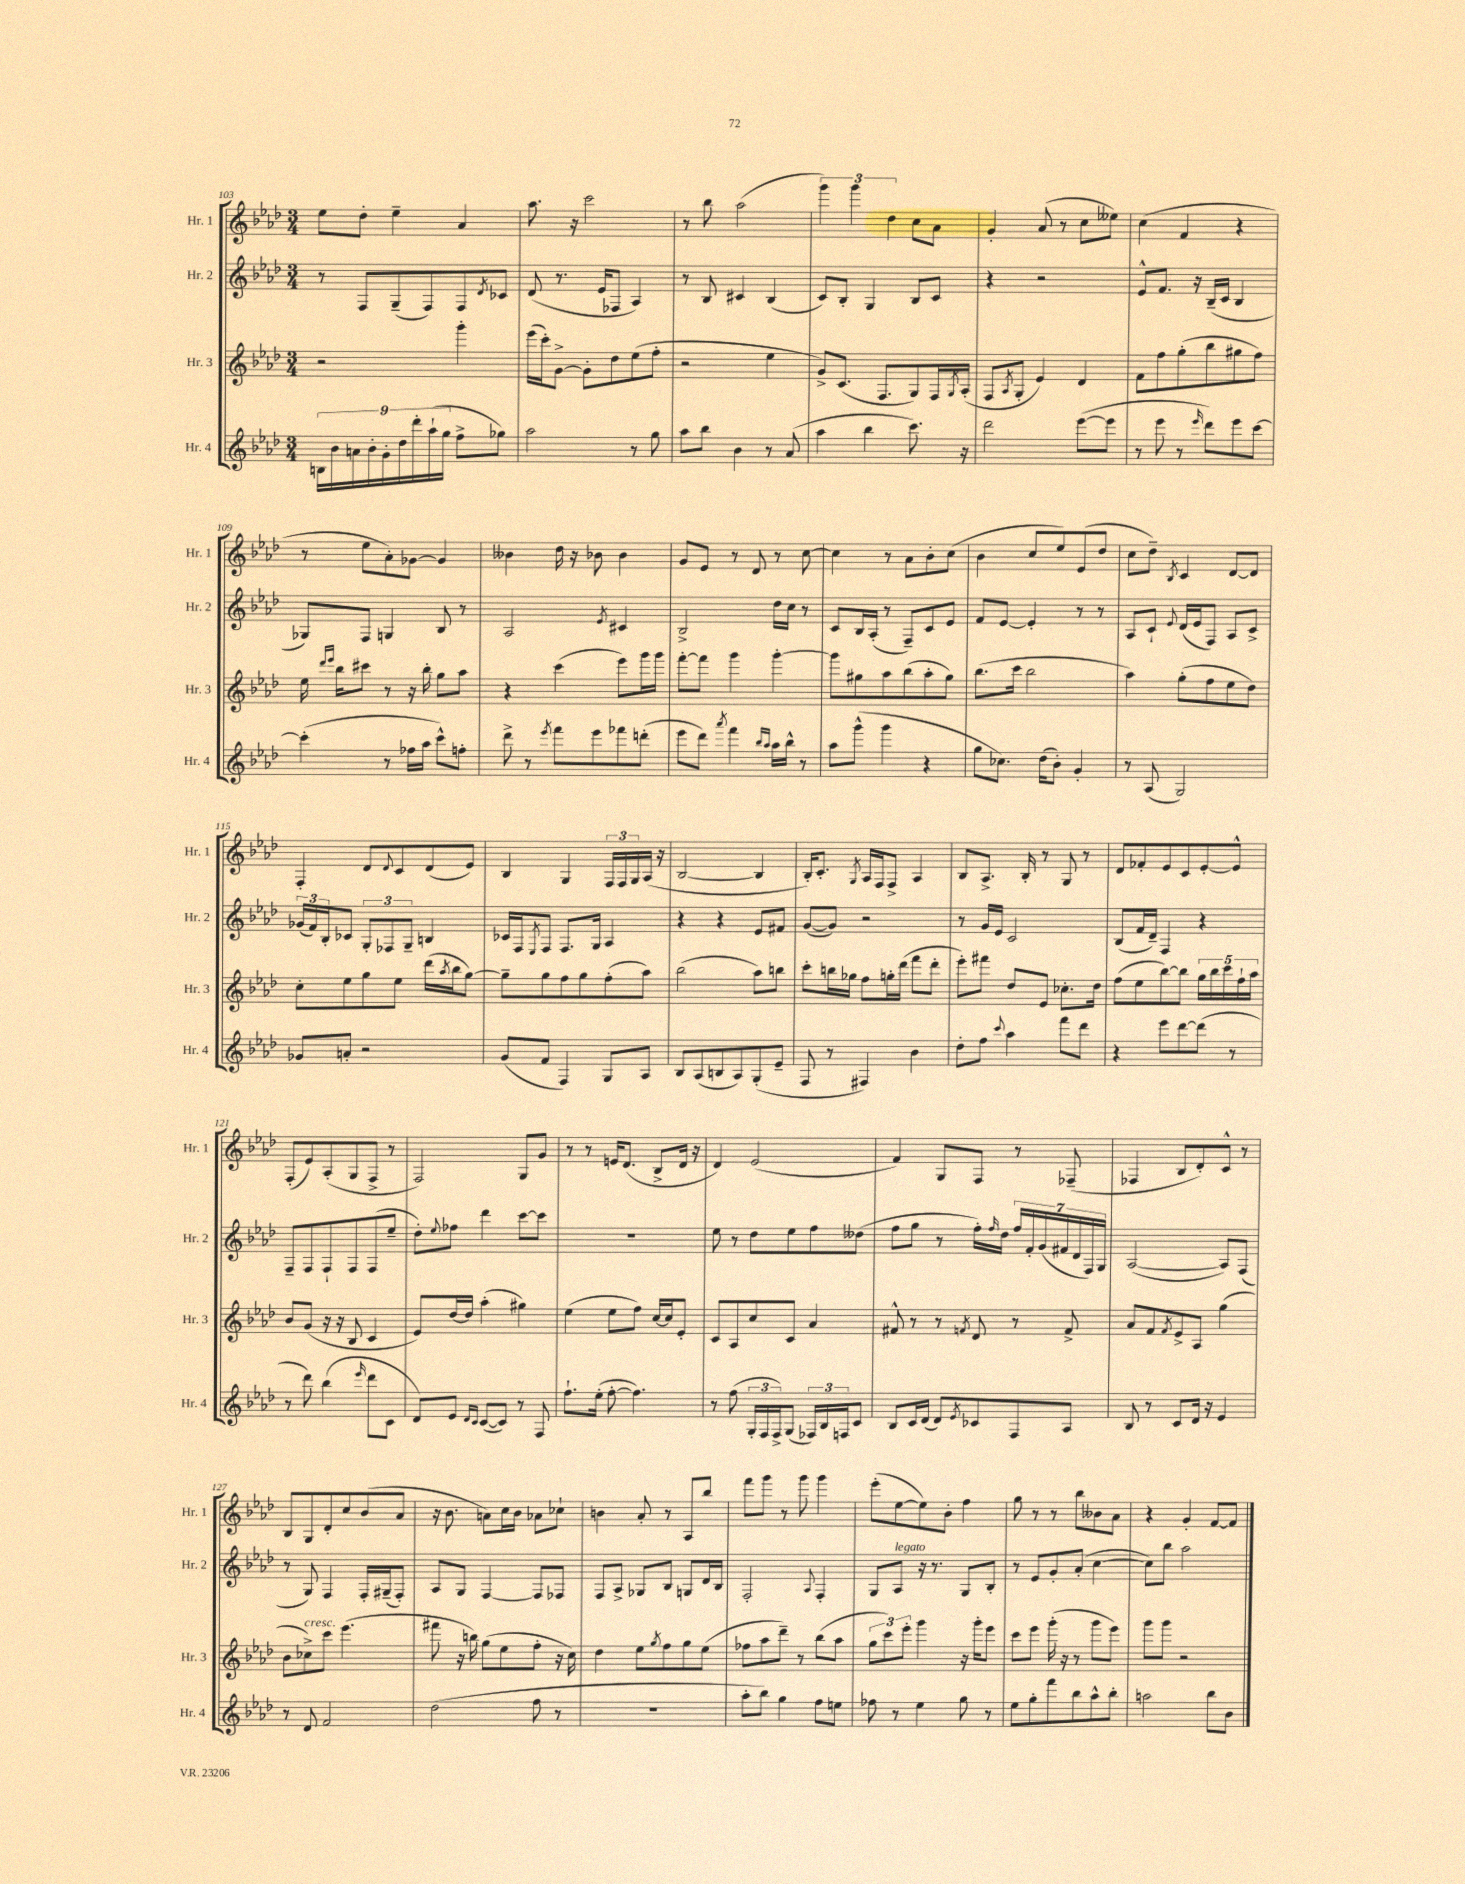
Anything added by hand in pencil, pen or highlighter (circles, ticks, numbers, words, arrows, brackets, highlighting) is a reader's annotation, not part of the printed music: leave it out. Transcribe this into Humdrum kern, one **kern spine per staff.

**kern	**kern	**kern	**kern
*part4	*part3	*part2	*part1
*staff4	*staff3	*staff2	*staff1
*I"Hr. 4	*I"Hr. 3	*I"Hr. 2	*I"Hr. 1
*I'Hr. 4	*I'Hr. 3	*I'Hr. 2	*I'Hr. 1
*clefG2	*clefG2	*clefG2	*clefG2
*k[b-e-a-d-]	*k[b-e-a-d-]	*k[b-e-a-d-]	*k[b-e-a-d-]
*M3/4	*M3/4	*M3/4	*M3/4
=103	=103	=103	=103
18Bn\LL	2r	8r	8ee-\L
18b-\	.	.	.
18an\	.	.	.
.	.	8F/L	8dd-'\J
18b-'\	.	.	.
18g'\	.	.	.
.	.	(8G~/	4ee-~\
18dd-\	.	.	.
18ddd-'\	.	.	.
.	.	8F/)	.
(18aa-`\	.	.	.
18gg\JJ	.	.	.
8ff^\L	4ggg'\	8F/	4a-/
.	.	8qd-/	.
8gg-X\J)	.	8c-X/J	.
=104	=104	=104	=104
2aa-\	(16eee-\LL	(8d-/	8.aa-\
.	16ccc'\J)	.	.
.	[8g^\J	8.r	.
.	.	.	16r
.	8g'\L]	.	2ccc\
.	.	16e-/KL	.
.	8dd-\	8F-X/J	.
8r	(8ee-\	4A-/)	.
8gg\	8ff'\J	.	.
=105	=105	=105	=105
8aa-\L	2r	8r	8r
8bb-\J	.	8B-/	8bb-\
4b-\	.	4c#X/	(2aa-\
8r	4ee-\	(4B-/	.
(8a-/	.	.	.
=106	=106	=106	=106
4aa-\	8g^/L)	8c/L)	6ggg\)
.	(8.c/J	8B-'/J	.
.	.	.	6ggg\
4bb-\	.	4G/	.
.	8.F/L	.	.
.	.	.	6dd-\
8.ccc\)	8G/)	8B-/L	8cc\L
.	16F/L	8c/J	8a-\J
.	8qG/	.	.
16r	(16A-'/JJ	.	.
=107	=107	=107	=107
2ddd-\	8F/L	4r	4g'/
.	8qA-/	.	.
.	8G'/J	.	.
.	4e-/)	2r	(8a-/
.	.	.	8r
([8eee-\L	4d-/	.	8cc\L
8eee-\J]	.	.	8ee--X\J)
=108	=108	=108	=108
8r	8f\L	8e-^^/L	(4cc\
8eee-\	8ff\	8.f/J	.
8r	(8gg'\	.	4f/
.	.	16r	.
16qqeee-/	.	.	.
8ddd-\L)	8bb-\	(16B-~/LL	.
.	.	16c/JJ	.
8eee-\	8gg#X\	4B-/	4r
[8ccc\J	8ff\J)	.	.
!!LO:LB:g=z
=109	=109	=109	=109
(4ccc'\]	16ee-\	8G-X/L)	8r
.	16qqddd-/LL	.	.
.	16qqeee-/JJ	.	.
.	16bb-\KL	.	.
.	8ccc#X\J	8F/J	8ee-\L
8r	8r	4Gn/	8a-'\)
16ff-X\LL	16r	.	[8g-X\J
16aa-\JJ	16bb-'\	.	.
8ccc^^\L)	8gg\L	8B-/	4g-/]
8ffn'\J	8aa-\J	8r	.
=110	=110	=110	=110
8ddd-^\	4r	2A-/	4b--X\
8r	.	.	.
8qeee-/	.	.	.
8fff\L	(4ccc\	.	16dd-\
.	.	.	16r
8eee-\	.	.	8b-X\
.	.	8qe-/	.
8fff-X\	8eee-\L)	4c#X/	4b-\
(8dddn'\J	16ggg\L	.	.
.	16ggg\JJ	.	.
=111	=111	=111	=111
8eee-\L	[8fff'\L	2B-^/	8g/L
8ddd-\J)	8fff\J]	.	8e-/J
8qaaa-/	.	.	.
4fff\	4ggg\	.	8r
.	.	.	8d-/
16qqbb-/LL	.	.	.
16qqaa-/JJ	.	.	.
16aa-\LL	[4ggg'\	16dd-\LL	8r
16bb-^^\JJ	.	16cc\JJ	.
8r	.	8r	[8cc\
=112	=112	=112	=112
8aa-\L	8ggg\L]	8c/L	4cc\]
(8ggg^^\J	8gg#X\	16B-/L	.
.	.	(16A-'/JJ	.
4ggg\	8aa-\	8r	8r
.	(8bb-\	8F~/L)	8a-\L
4r	8aa-'\	8c/	8b-'\
.	8gg#\J)	8e-/J	(8cc\J
=113	=113	=113	=113
8gg\L	(8.bb-\L	8f/L	4b-\
8.cc-X\J)	.	[8e-/J	.
.	16ccc\Jk	.	.
.	2bb-\	4e-'/]	8cc/L
(16dd-\KL	.	.	.
8b-'\J)	.	.	8ee-/)
4g'/	.	8r	(8e-/
.	.	8r	8dd-/J
=114	=114	=114	=114
8r	4aa-\)	8A-/L	8cc\L
(8A-/	.	8c`/J	8dd-~\J)
.	.	8qqe-/	8qB-/
2G/)	(8gg'\L	(16d-/LL	4c/
.	.	16e-/J	.
.	8ff\	8F/J)	.
.	8ee-\	8A-/L	[8d-/L
.	8dd-\J)	8c^/J	8d-/J]
!!LO:LB:g=z
=115	=115	=115	=115
8g-X/L	8cc'\L	(24g-X/LL	4F'/
.	.	24f/)	.
.	.	24B-'/J	.
8an'/J	8ee-\	8c-X/J	.
2r	8gg\	12G'/L	8d-/L
.	.	12F-X/	.
.	.	.	8qqd-/
.	8ee-\J	.	8c/
.	.	12G~/J	.
.	(16ddd-\LL	4Bn/	(8d-/
.	8qaa-/	.	.
.	16bb-\J	.	.
.	[8gg\J)	.	8e-/J)
=116	=116	=116	=116
(8g/L	8gg~\L]	16c-X/LL	4B-/
.	.	16F/J	.
.	.	8qE-/	.
8f/J	8gg\	8F/J	.
4F/)	8ff\	8.F/L	4G/
.	8gg\	.	.
.	.	16G/Jk	.
8G/L	(8ff'\	4A-/	24F/LL
.	.	.	24F/
.	.	.	24G/
8A-/J	8aa-\J)	.	(16A-/JJ
.	.	.	16r
=117	=117	=117	=117
8B-/L	(2bb-\	4r	[2B-/
(8A-/	.	.	.
8Bn/	.	4r	.
8A-/)	.	.	.
(8G'/	8aa-\L)	8e-/L	4B-/]
8e-~/J	8bbn\J	8f#X/J	.
=118	=118	=118	=118
8F/	8ccc'\L	([8g/L	16B-'/KL)
.	.	.	8.c'/J
8r	16bbn\L	8g/J])	.
.	16gg-X\JJ	.	.
.	.	.	8qG/
4F#X/)	8ff\L	2r	16A-/LL
.	.	.	16F/J
.	16ggn'\L	.	8F^/J
.	(16ddd-\JJ	.	.
4b-\	8fff\L	.	4A-/
.	8ddd-'\J	.	.
=119	=119	=119	=119
8dd-'\L	8eee-'\L)	8r	8B-/L
8ff\J	8fff#X\J	16g/LL	8.A-^/J
.	.	16e-/JJ	.
8qqccc/	.	.	.
4aa-\	8dd-/L	2c/	.
.	.	.	16B-'/
.	8e-/J	.	8r
8fff\L	8.cc-X'\L	.	8G/
8ddd-\J	.	.	8r
.	16dd-\Jk	.	.
=120	=120	=120	=120
4r	(8ff\L	(8B-/L	8d-/L
.	8ee-\	16f/L	8f-X'/
.	.	16d-~/JJ)	.
8eee-\L	[8bb-\)	4F/	8e-/
[8ddd-\	8bb-\J]	.	8c/
(8ddd-\J]	20gg\LL	4r	[8e-'/
.	20bb-\	.	.
.	20ccc\	.	.
8r	.	.	8e-^^/J]
.	20ff`\	.	.
.	20aa-\JJ	.	.
!!LO:LB:g=z
=121	=121	=121	=121
8r	8b-/L	8F~/L	(8F'/L
8ddd-\)	(8g/J	8F/	8e-/)
(4bb-\	16r	8F`/	(8A-'/
.	16r	.	.
.	8B-/	8F/	8G/
16qqeee-/	.	.	.
8ddd-\L	4c/	(8F/	8F^/J
8c\J	.	8ee-~/J	8r
=122	=122	=122	=122
8d-/L)	8e-/L)	8dd-'\L)	2F/)
.	.	8qqee-/	.
8e-/J	[16dd-/L	8ff-X\J	.
.	16dd-/JJ]	.	.
16qqd-/LL	.	.	.
16qqc/JJ	.	.	.
([8c/L	(4aa-'\	4ddd-\	.
8c/J])	.	.	.
8r	4gg#X\)	[8ccc\L	8G/L
8F/	.	8ccc\J]	8g/J
=123	=123	=123	=123
8.ff`\L	(4ee-\	2.r	8r
.	.	.	8r
(16ee-'\Jk	.	.	.
[8ff'\	8ee-\L	.	16en/KL
.	.	.	(8.d-/J
4.ff\])	8ff\J)	.	.
.	[16cc/LL	.	8B-^/L
.	16cc/J]	.	.
.	8e-'/J	.	16d-/Jk
.	.	.	16r
=124	=124	=124	=124
8r	8c/L	8ee-\	4d-/)
(8ff\	8A-/	8r	.
24G'/LL	8cc/	8dd-\L	(2e-/
24F/	.	.	.
24F^/J)	.	.	.
(8G/J	8c/J	8ee-\	.
24F-X/LL)	4a-/	8ff\	.
24B-/	.	.	.
24Fn/J	.	.	.
8c/J	.	(8dd--X\J	.
=125	=125	=125	=125
8B-/L	8f#X^^/	8ff\L	4f/)
16c/L	8r	8gg\J	.
(16d-/JJ	.	.	.
8d-/L)	8r	8r	8G/L
8qe-/	8qfn/	.	.
8c-X/	8d-/	16ff'\LL)	8F/J
.	.	16qqff/	.
.	.	16dd-\JJ	.
8F/	8r	28ff/LL	8r
.	.	28f'/	.
.	.	(28g/	.
.	.	28f#X/	.
8A-/J	8f^/	.	(8F-X~/
.	.	28d-/	.
.	.	28F/)	.
.	.	28G/JJ	.
=126	=126	=126	=126
8B-/	8a-/L	([2A-/	4F-X/
8r	8f/	.	.
.	8qf/	.	.
8c/L	8e-^/	.	8B-/L
16d-/Jk	8A-/J	.	8d-'/)
16r	.	.	.
4e-/	(4gg\	8A-/L])	8c^^/J
.	.	(8F/J	8r
!!LO:LB:g=z
=127	=127	=127	=127
8r	8b-\L	8r	8B-/L
!	!LO:TX:a:i:t=cresc.	!	!
8d-/	8cc-X^\)	8G/)	8G/
2f/	8ccc\J	4F/	8d-'/
.	(4.eee-\	.	8cc/
.	.	16F'/LL	(8b-/
.	.	(16G#X~/J	.
.	.	8F'/J)	8a-/J
=128	=128	=128	=128
(2dd-\	8fff#X\	8A-/L	16r
.	.	.	8.b-\
.	16r	8G/J	.
.	16bbn\)	.	.
.	(8gg\L	[4F/	8an\L)
.	8ee-\	.	16cc\L
.	.	.	16b-\JJ
8ff\	8ff'\J	8F/L]	8a-X\L
8r	16r	8F-X/J	8cc-X`\J
.	16cc\)	.	.
=129	=129	=129	=129
2.r	4dd-\	8F/L	4bn\
.	.	8A-^/J	.
.	8ee-\L	8G-X/L	8a-'/
.	8qgg/	.	.
.	8ff\	8B-/J	8r
.	8gg\	8Gn/L	8A-/L
.	(8ee-\J	16d-/L	8bb-/J
.	.	16B-/JJ	.
=130	=130	=130	=130
8aa-'\L	8ff-X\L	2F'/	8fff\L
8bb-\J)	8aa-\	.	8ggg\J
4gg\	8ddd-~\J)	.	8r
.	8r	.	8ggg\
.	.	8qqA-/	.
8ff\L	(8bb-\L	4F'/	4ggg\
8een\J	8aa-\J	.	.
=131	=131	=131	=131
8ff-X\	12gg\L	8G/L	(8eee-'\L
.	12ccc\)	.	.
!	!	!LO:TX:a:i:t=legato	!
8r	.	8A-/J	[8ee-\
.	12eee-'\J	.	.
4ee-\	4ggg\	16r	8ee-\])
.	.	8.r	.
.	.	.	8b-'\J
8gg\	16r	8G/L	4ff\
.	16ggg'\KL	.	.
8r	8eee-\J	8B-'/J	.
=132	=132	=132	=132
8ee-\L	8ccc\L	8r	8gg\
8gg'\	8eee-\J	8e-/L	8r
8fff\	(16ggg'\	8g'/	8r
.	16r	.	.
8bb-\	8r	(8a-'/J	8bb-\L
8aa-^^\	8ggg\L	[4cc\	8b--X\
8bb-'\J	8eee-\J)	.	8a-\J
=133	=133	=133	=133
2aan\	8ggg\L	8cc\L])	4r
.	8ggg\J	8bb-\J	.
.	2r	2aa-\	4g'/
8bb-\L	.	.	[8f/L
8b-\J	.	.	8f/J]
==	==	==	==
*-	*-	*-	*-
